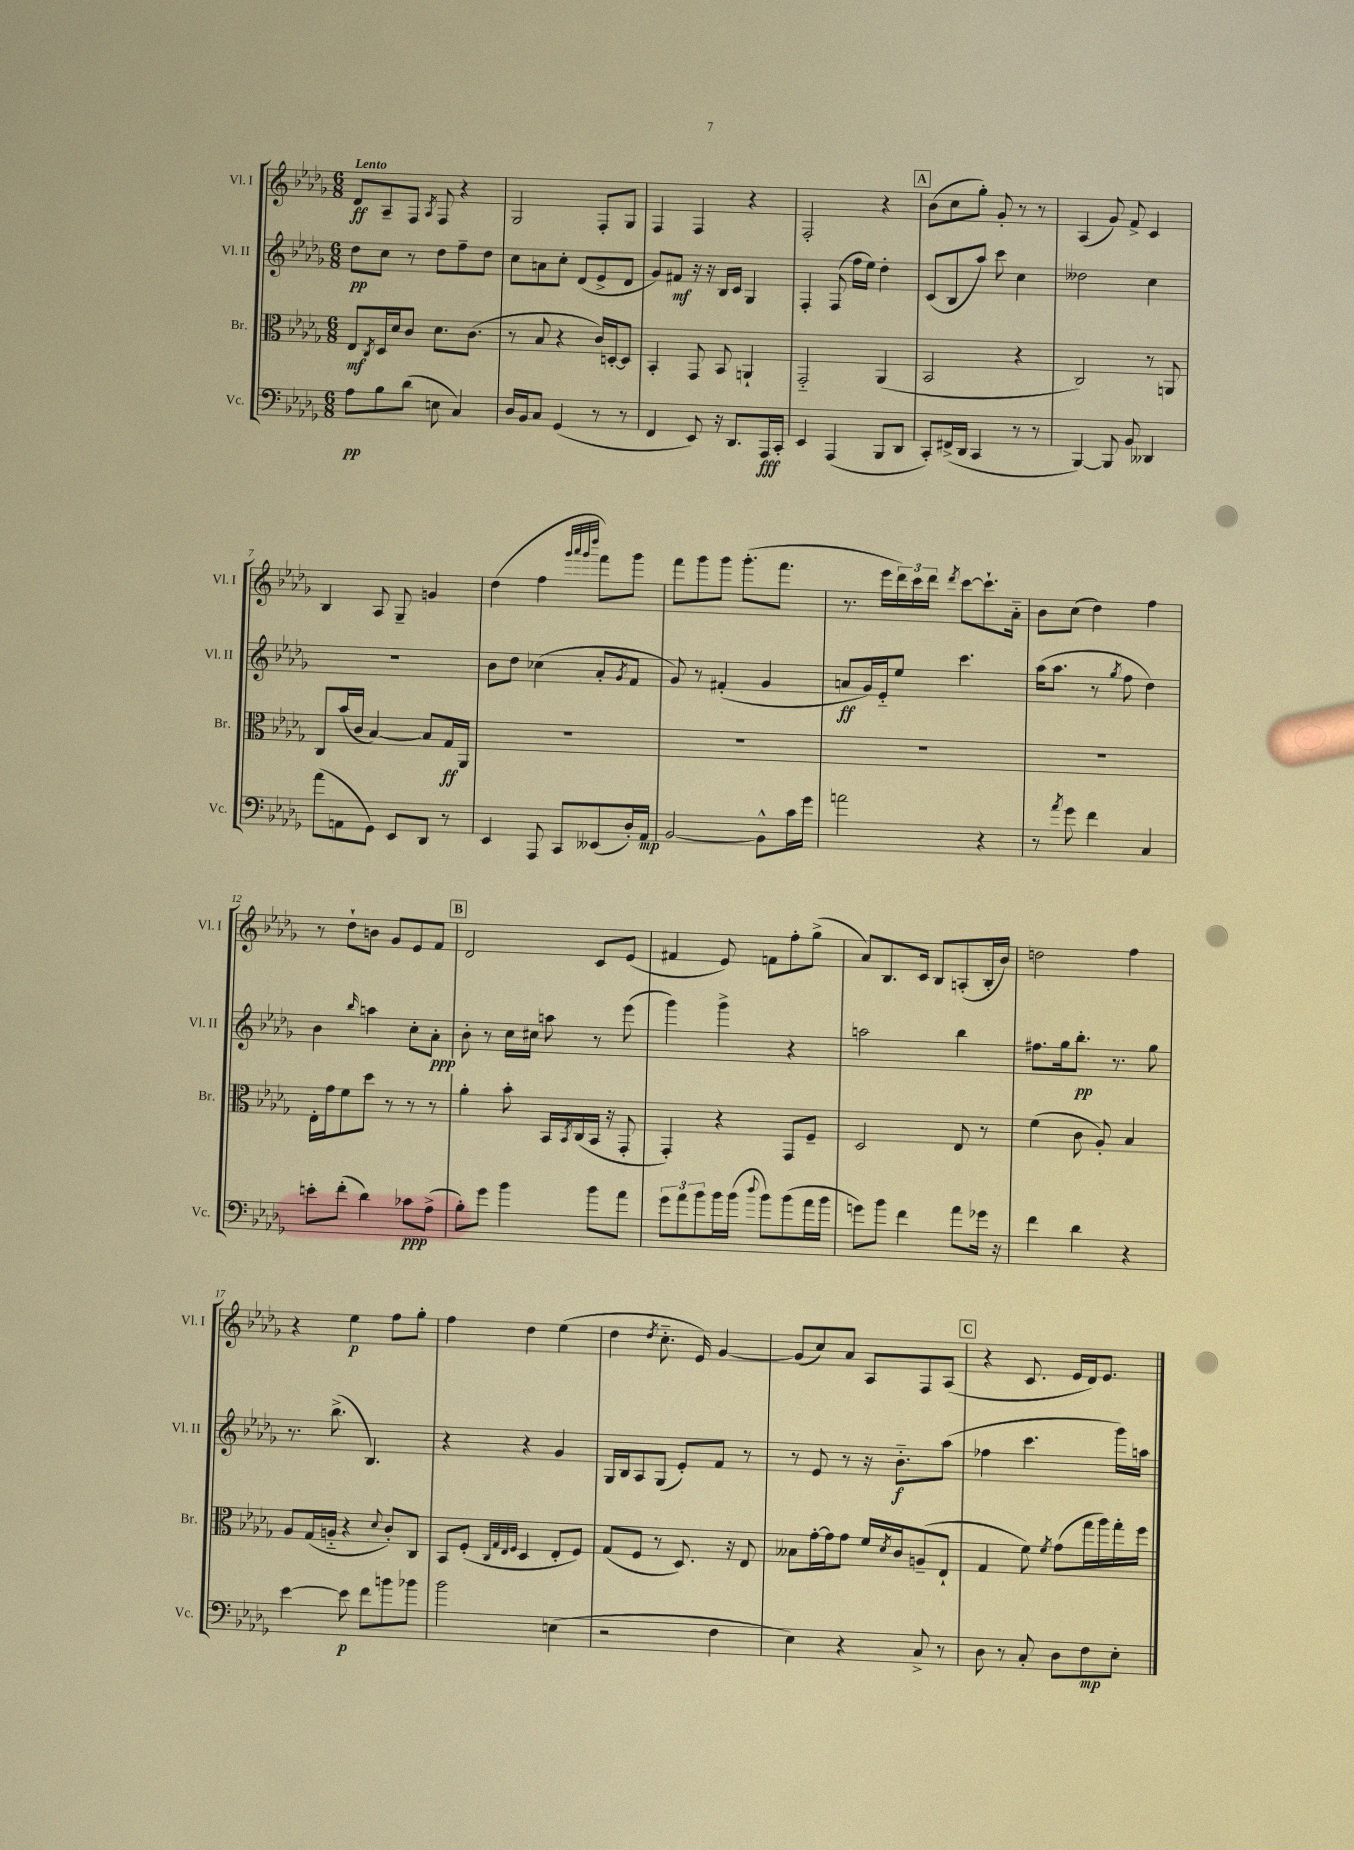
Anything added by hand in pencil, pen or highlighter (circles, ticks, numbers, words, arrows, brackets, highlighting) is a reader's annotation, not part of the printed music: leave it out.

**kern	**dynam	**kern	**dynam	**kern	**dynam	**kern	**dynam
*part4	*part4	*part3	*part3	*part2	*part2	*part1	*part1
*staff4	*staff4	*staff3	*staff3	*staff2	*staff2	*staff1	*staff1
*I"Vc.	*	*I"Br.	*	*I"Vl. II	*	*I"Vl. I	*
*I'Vc.	*	*I'Br.	*	*I'Vl. II	*	*I'Vl. I	*
*clefF4	*	*clefC3	*	*clefG2	*	*clefG2	*
*k[b-e-a-d-g-]	*	*k[b-e-a-d-g-]	*	*k[b-e-a-d-g-]	*	*k[b-e-a-d-g-]	*
*M6/8	*	*M6/8	*	*M6/8	*	*M6/8	*
=1	=1	=1	=1	=1	=1	=1	=1
!	!	!	!	!	!	!LO:TX:a:B:t=Lento	!
8A-\L	pp	8E-/L	mf	8dd-\L	pp	8d-/L	ff
.	.	8qC/	.	.	.	.	.
8B-\	.	16D-/L	.	8cc\J	.	8A-~/	.
.	.	16d-/J	.	.	.	.	.
(8d-\J	.	8c/J	.	8r	.	8F/J	.
.	.	.	.	.	.	8qA-/	.
8En\	.	8.d-\L	.	8dd-\L	.	8F/	.
4C/)	.	.	.	8ff~\	.	4r	.
.	.	(8.c\J	.	.	.	.	.
.	.	.	.	8dd-\J	.	.	.
=2	=2	=2	=2	=2	=2	=2	=2
16D-/LL	.	8r	.	8cc\L	.	2G-/	.
16BB-/J	.	.	.	.	.	.	.
8C/J	.	8B-/	.	8an\	.	.	.
(4GG-/	.	4r	.	8cc'\J	.	.	.
.	.	.	.	(8d-/L	.	.	.
8r	.	16c/LL)	.	8e-^/	.	8F'/L	.
.	.	[16Dn'/J	.	.	.	.	.
8r	.	8D/J]	.	8d-/J	.	8G-/J	.
=3	=3	=3	=3	=3	=3	=3	=3
4FF/	.	4BB-'/	.	8g-/L)	.	4F/	.
.	.	.	.	8f#X/J	mf	.	.
8EE-/)	.	8GG-/	.	16r	.	4F/	.
.	.	.	.	16r	.	.	.
16r	.	8BB-/	.	16B-/LL	.	.	.
8.DD-/L	.	.	.	16c/JJ	.	.	.
.	.	4AAn`/	.	4G-/	.	4r	.
16AAA-/L	fff	.	.	.	.	.	.
16CC'/JJ	.	.	.	.	.	.	.
=4	=4	=4	=4	=4	=4	=4	=4
4EE-/	.	2GG-/	.	4F'/	.	2F'/	.
(4AAA-/	.	.	.	(8F/	.	.	.
.	.	.	.	16ff\LL	.	.	.
.	.	.	.	16ee-\JJ)	.	.	.
8BBB-/L	.	(4AA-/	.	4dd-'\	.	4r	.
8DD-/J	.	.	.	.	.	.	.
!!LO:REH:place=s1:t=A
=5	=5	=5	=5	=5	=5	=5	=5
8CC'/L)	.	2BB-/	.	(8c/L	.	(8b-\L	.
(16FF#X^/L	.	.	.	8B-/	.	8cc\	.
16DD-/JJ	.	.	.	.	.	.	.
4CC/	.	.	.	8aa-/J)	.	8gg-'\J)	.
.	.	.	.	8ccc\	.	8g-'/	.
8r	.	4r	.	4cc\	.	8r	.
8r	.	.	.	.	.	8r	.
=6	=6	=6	=6	=6	=6	=6	=6
[4BBB-/)	.	2C/)	.	2dd--X\	.	(4A-/	.
8BBB-/]	.	.	.	.	.	8g-/)	.
8BB-/	.	.	.	.	.	8f^/	.
4DD--X/	.	8r	.	4cc\	.	4c/	.
.	.	8AAn/	.	.	.	.	.
!!LO:LB:g=z
=7	=7	=7	=7	=7	=7	=7	=7
(8a-\L	.	8C/L	.	2.r	.	4B-/	.
8AAn\	.	(16b-/L	.	.	.	.	.
.	.	16c/JJ	.	.	.	.	.
8GG-\J)	.	[4B-/)	.	.	.	8A-/	.
8EE-/L	.	.	.	.	.	8G-~/	.
8DD-/J	.	8B-/L]	.	.	.	4gn/	.
8r	.	16G-/L	ff	.	.	.	.
.	.	16AA-/JJ	.	.	.	.	.
=8	=8	=8	=8	=8	=8	=8	=8
4EE-/	.	2.r	.	8b-\L	.	(4dd-\	.
.	.	.	.	8dd-\J	.	.	.
8AAA-/	.	.	.	(4cc-X\	.	4ff\	.
8CC/L	.	.	.	.	.	.	.
.	.	.	.	.	.	32qqggg-/LLL	.
.	.	.	.	.	.	32qqaaa-/	.
.	.	.	.	.	.	32qqggg-/	.
.	.	.	.	.	.	32qqdddd-/JJJ	.
(8EE--X/	.	.	.	8a-'/L	.	8fff\L)	.
.	.	.	.	8qg-/	.	.	.
16D-'/L)	.	.	.	8f/J	.	8ggg-\J	.
16AA-/JJ	mp	.	.	.	.	.	.
=9	=9	=9	=9	=9	=9	=9	=9
[2BB-/	.	2.r	.	8g-/)	.	8fff\L	.
.	.	.	.	8r	.	8ggg-\	.
.	.	.	.	(4f#X'/	.	8ggg-\J	.
.	.	.	.	.	.	(8.ggg-'\L	.
8BB-^^\L]	.	.	.	4g-/	.	.	.
.	.	.	.	.	.	8.fff\J	.
16c\L	.	.	.	.	.	.	.
16g-\JJ	.	.	.	.	.	.	.
=10	=10	=10	=10	=10	=10	=10	=10
2an\	.	2.r	.	8an/L	ff	8.r	.
.	.	.	.	16g-/L)	.	.	.
.	.	.	.	16e-/J	.	16eee-\LL	.
.	.	.	.	8ee-/J	.	24ddd-\)	.
.	.	.	.	.	.	24ccc\	.
.	.	.	.	.	.	24ddd-\JJ	.
.	.	.	.	.	.	8qddd-/	.
.	.	.	.	4.ccc\	.	[8ccc\L	.
4r	.	.	.	.	.	8.ccc`\]	.
.	.	.	.	.	.	16a-\Jk	.
=11	=11	=11	=11	=11	=11	=11	=11
8r	.	2.r	.	(16aa-\KL	.	8b-\L	.
.	.	.	.	8.aa-\J	.	.	.
8qa-/	.	.	.	.	.	.	.
8g-\	.	.	.	.	.	(8cc\J	.
4f\	.	.	.	8r	.	4dd-\)	.
.	.	.	.	8qgg-/	.	.	.
.	.	.	.	8ff\	.	.	.
4C/	.	.	.	4dd-\)	.	4ff\	.
!!LO:LB:g=z
=12	=12	=12	=12	=12	=12	=12	=12
8en'\L	.	16E-'\LL	.	4b-\	.	8r	.
.	.	16g-\J	.	.	.	.	.
(8f'\J	.	8f\	.	.	.	8dd-`\L	.
.	.	.	.	16qqbb-/	.	.	.
4d-\)	.	8dd-\J	.	4aan\	.	8bn\J	.
.	.	8r	.	.	.	8g-/L	.
8c-X\L	ppp	8r	.	8cc'\L	.	8e-/	.
(8A-^\J	.	8r	.	8a-'\J	ppp	8f/J	.
!!LO:REH:place=s1:t=B
=13	=13	=13	=13	=13	=13	=13	=13
8B-'\L)	.	4a-'\	.	8b-'\	.	2d-/	.
8g-\J	.	.	.	8r	.	.	.
4b-\	.	8b-'\	.	16cc\LL	.	.	.
.	.	.	.	16cc#X\JJ	.	.	.
.	.	16BB-/LL	.	8aan\	.	.	.
.	.	8qBB-/	.	.	.	.	.
.	.	(16C/	.	.	.	.	.
8b-\L	.	16BB-/JJ	.	8r	.	8c/L	.
.	.	16r	.	.	.	.	.
8a-\J	.	8GG-'/	.	(8eee-\	.	(8e-/J	.
=14	=14	=14	=14	=14	=14	=14	=14
12g-\L	.	4GG-'/)	.	4ggg-\)	.	4f#X/	.
12a-\	.	.	.	.	.	.	.
12b-\	.	.	.	.	.	.	.
16b-\L	.	4r	.	4ggg-^\	.	8e-/)	.
(16b-\JJ	.	.	.	.	.	.	.
8qqdd-/	.	.	.	.	.	.	.
8b-\L)	.	.	.	.	.	8fn\L	.
(8b-\	.	8GG-/L	.	4r	.	8ff'\	.
16a-\L	.	8F~/J	.	.	.	(8gg-^\J	.
16b-\JJ	.	.	.	.	.	.	.
=15	=15	=15	=15	=15	=15	=15	=15
8gn\L)	.	2D-/	.	2aan\	.	8a-/L)	.
8b-\J	.	.	.	.	.	8.B-/	.
4f\	.	.	.	.	.	.	.
.	.	.	.	.	.	16c/Jk	.
.	.	.	.	.	.	8B-/L	.
8a-\L	.	8E-/	.	4bb-\	.	(8An'/	.
16g-X\Jk	.	8r	.	.	.	16B-'/L	.
16r	.	.	.	.	.	16b-/JJ)	.
=16	=16	=16	=16	=16	=16	=16	=16
4f\	.	(4f\	.	8.ff#X\L	.	2ddn\	.
.	.	.	.	16gg-\k	.	.	.
4d-\	.	8c\	.	8.bb-'\J	pp	.	.
.	.	8A-'/)	.	.	.	.	.
.	.	.	.	8.r	.	.	.
4r	.	4B-/	.	.	.	4ff\	.
.	.	.	.	8gg-\	.	.	.
!!LO:LB:g=z
=17	=17	=17	=17	=17	=17	=17	=17
[4e-\	.	8A-/L	.	8.r	.	4r	.
.	.	(16G-/L	.	.	.	.	.
.	.	16An/JJ	.	(8.bb-^\	.	.	.
8e-\]	p	4r	.	.	.	4ee-\	p
8f\L	.	.	.	4.B-/)	.	.	.
.	.	8qqd-/	.	.	.	.	.
8bn\	.	8c'/L)	.	.	.	8ff\L	.
8b-X\J	.	8C/J	.	.	.	8gg-'\J	.
=18	=18	=18	=18	=18	=18	=18	=18
2b-\	.	8BB-/L	.	4r	.	4ff\	.
.	.	(8F'/J	.	.	.	.	.
.	.	32qqC/LLL	.	.	.	.	.
.	.	32qqG-/	.	.	.	.	.
.	.	32qqE-/	.	.	.	.	.
.	.	32qqF/JJJ	.	.	.	.	.
.	.	4D-/	.	4r	.	4dd-\	.
(4En\	.	8E-'/L	.	4g-/	.	(4ee-\	.
.	.	8F/J)	.	.	.	.	.
=19	=19	=19	=19	=19	=19	=19	=19
2r	.	(8G-/L	.	16G-/LL	.	4dd-\	.
.	.	.	.	16B-/J	.	.	.
.	.	8F/J	.	8A-/	.	.	.
.	.	.	.	.	.	8qdd-/	.
.	.	8r	.	(8G-/J	.	8.cc\	.
.	.	8.D-/)	.	8e-'/L)	.	.	.
.	.	.	.	.	.	16e-/)	.
4F\	.	.	.	8f/J	.	[4g-/	.
.	.	16r	.	.	.	.	.
.	.	8E-/	.	8r	.	.	.
=20	=20	=20	=20	=20	=20	=20	=20
4E-\)	.	8B--X\L	.	8r	.	(8g-/L]	.
.	.	[16g-'\L	.	8e-/	.	8cc/)	.
.	.	16g-\J]	.	.	.	.	.
4r	.	8g-\J	.	8r	.	8a-/J	.
.	.	16f/LL	.	16r	.	8A-/L	.
.	.	8qd-/	.	.	.	.	.
.	.	16c/J	.	8.b-\L	f	.	.
8C^/	.	(8An~/	.	.	.	8F/	.
8r	.	8E-`/J	.	(8aa-\J	.	(8A-/J	.
!!LO:REH:place=s1:t=C
=21	=21	=21	=21	=21	=21	=21	=21
8D-\	.	4G-/	.	4ff-X\	.	4r	.
8r	.	.	.	.	.	.	.
8C'/	.	8f\)	.	4.ccc\	.	8.c/	.
.	.	8qf/	.	.	.	.	.
8D-\L	.	(8g-\L	.	.	.	.	.
.	.	.	.	.	.	16e-/LL	.
8F\	mp	16gg-\L	.	.	.	16d-/J)	.
.	.	16aa-\)	.	.	.	8.e-/J	.
8E-'\J	.	16gg-'\	.	16ggg-\LL)	.	.	.
.	.	16ff\JJ	.	16aan\JJ	.	.	.
==	==	==	==	==	==	==	==
*-	*-	*-	*-	*-	*-	*-	*-
